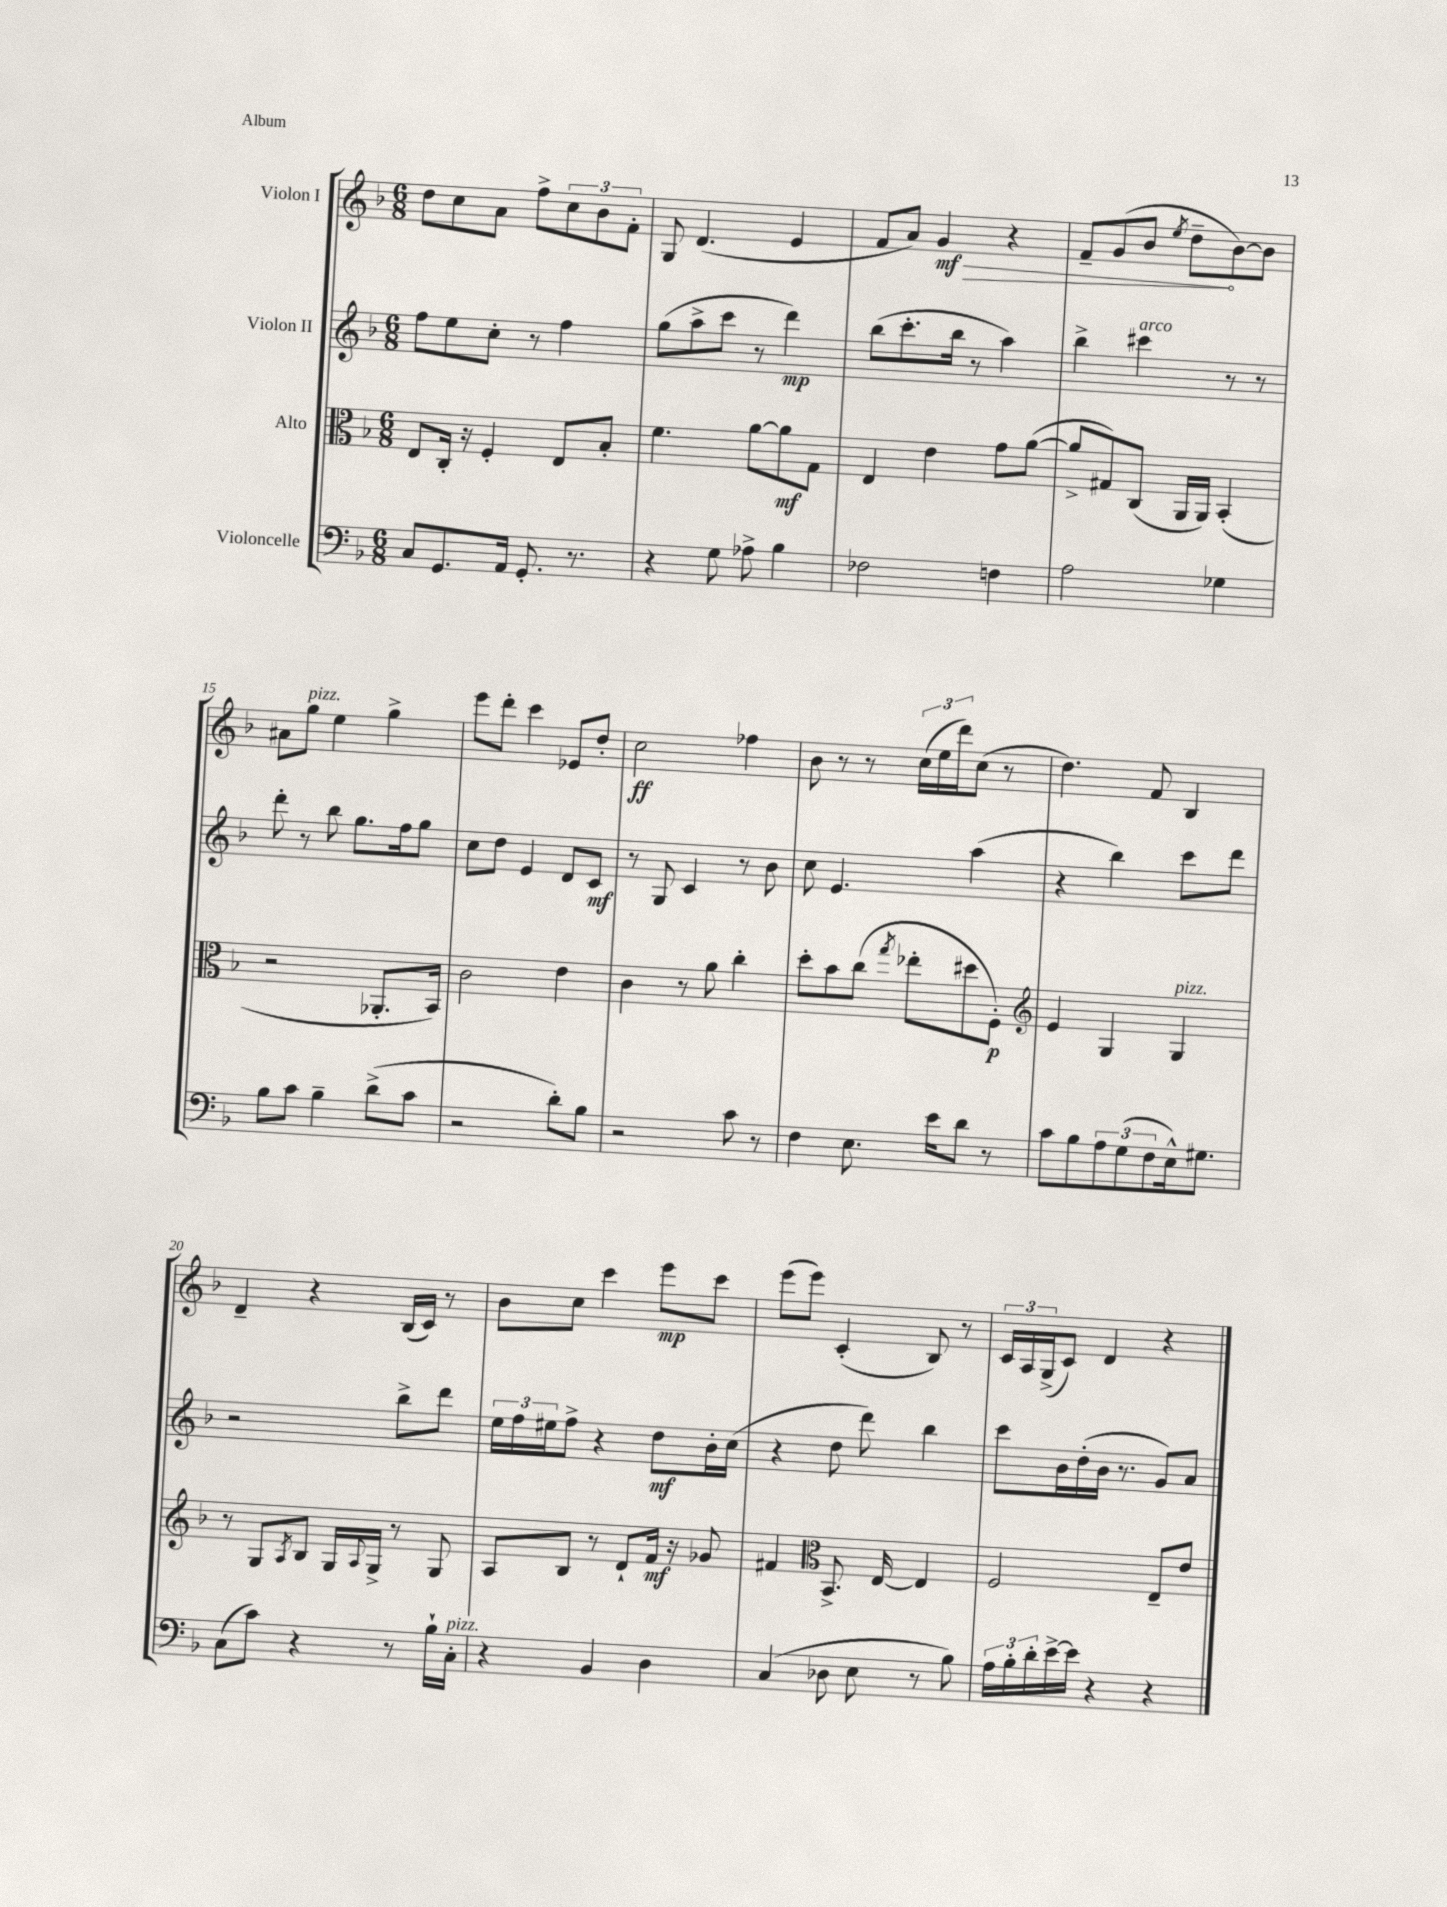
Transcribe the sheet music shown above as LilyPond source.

<<
\new StaffGroup <<
\new Staff = "s0" \with { instrumentName = "Violon I" } {
    \clef treble \key f \major \numericTimeSignature \time 6/8
    d''8 c''8 a'8 f''8-> \tuplet 3/2 { c''8 bes'8 f'8-. } |
    g8 d'4.( e'4 |
    f'8 a'8) \once \override Hairpin.circled-tip = ##t g'4\mf\> r4 |
    f'8-- g'8( bes'8 \acciaccatura { e''8 } d''8--\! bes'8~) bes'8 |
    ais'8 g''8^\markup { \italic "pizz." } e''4 g''4-> |
    e'''8 d'''8-. c'''4 ees'8 d''8-. |
    c''2\ff fes''4 |
    bes'8 r8 r8 \tuplet 3/2 { c''16( e''16 d'''16) } c''8( r8 |
    d''4.) f'8 bes4 |
    d'4-- r4 bes16( c'16) r8 |
    bes'8 c''8 c'''4 e'''8\mp c'''8 |
    e'''8( e'''8) c'4-.( bes8) r8 |
    \tuplet 3/2 { c'16 a16 g16->( } c'8) d'4 r4 \bar "|." |
}
\new Staff = "s1" \with { instrumentName = "Violon II" } {
    \clef treble \key f \major \numericTimeSignature \time 6/8
    f''8 e''8 c''8-. r8 f''4 |
    g''8( a''8-> c'''8 r8 d'''4\mp) |
    bes''8( c'''8.-. bes''16 r8 a''4) |
    bes''4-> cis'''4^\markup { \italic "arco" } r8 r8 |
    d'''8-. r8 bes''8 g''8. f''16 g''8 |
    c''8 d''8 e'4 d'8 c'8\mf |
    r8 g8 c'4 r8 bes'8 |
    c''8 e'4. a''4( |
    r4 bes''4) c'''8 d'''8 |
    r2 bes''8-> d'''8 |
    \tuplet 3/2 { e''16 f''16 eis''16 } f''8-> r4 d''8\mf bes'16-. c''16( |
    r4 d''8 d'''8) bes''4 |
    c'''8 bes'16 d''16-.( bes'16 r8. g'8) a'8 \bar "|." |
}
\new Staff = "s2" \with { instrumentName = "Alto" } {
    \clef alto \key f \major \numericTimeSignature \time 6/8
    e8 c16-. r16 f4-. e8 bes8-. |
    f'4. a'8~ a'8\mf g8 |
    e4 e'4 g'8 a'8~( |
    a'8-> gis8) c8( a,16 a,16) bes,4-.( |
    r2 aes,8.-. bes,16) |
    c'2 e'4 |
    c'4 r8 a'8 c''4-. |
    d''8-. bes'8 c''8( \acciaccatura { g''8 } ees''8-. dis''8 f8-.\p) |
    \clef treble e'4 g4 g4^\markup { \italic "pizz." } |
    r8 g8 \acciaccatura { a8 } bes8 g16 \appoggiatura { a8 } g16-> r8 g8 |
    a8 bes8 r8 d'8-! f'16\mf r16 ges'8 |
    fis'4 \clef alto bes,8.-> e16~ e4 |
    f2 e8-- e'8 \bar "|." |
}
\new Staff = "s3" \with { instrumentName = "Violoncelle" } {
    \clef bass \key f \major \numericTimeSignature \time 6/8
    c8 g,8. a,16 g,8.-. r8. |
    r4 g8 aes8-> bes4 |
    fes2 f4 |
    a2 ges4 |
    bes8 c'8 bes4-- d'8->( c'8 |
    r2 d'8-.) bes8 |
    r2 c'8 r8 |
    f4 e8. e'16 d'8 r8 |
    c'8 bes8 \tuplet 3/2 { a8 g8( f8 } e16-^) gis8. |
    c8( c'8) r4 r8 bes16-! c16-.^\markup { \italic "pizz." } |
    r4 bes,4 d4 |
    c4( des8 e8 r8 bes8) |
    \tuplet 3/2 { a16 bes16-. d'16-. } e'16~-> e'16 r4 r4 \bar "|." |
}
>>
>>
\layout { \context { \Score currentBarNumber = #11 \override BarNumber.break-visibility = ##(#f #t #t) barNumberVisibility = #(every-nth-bar-number-visible 5) } }
